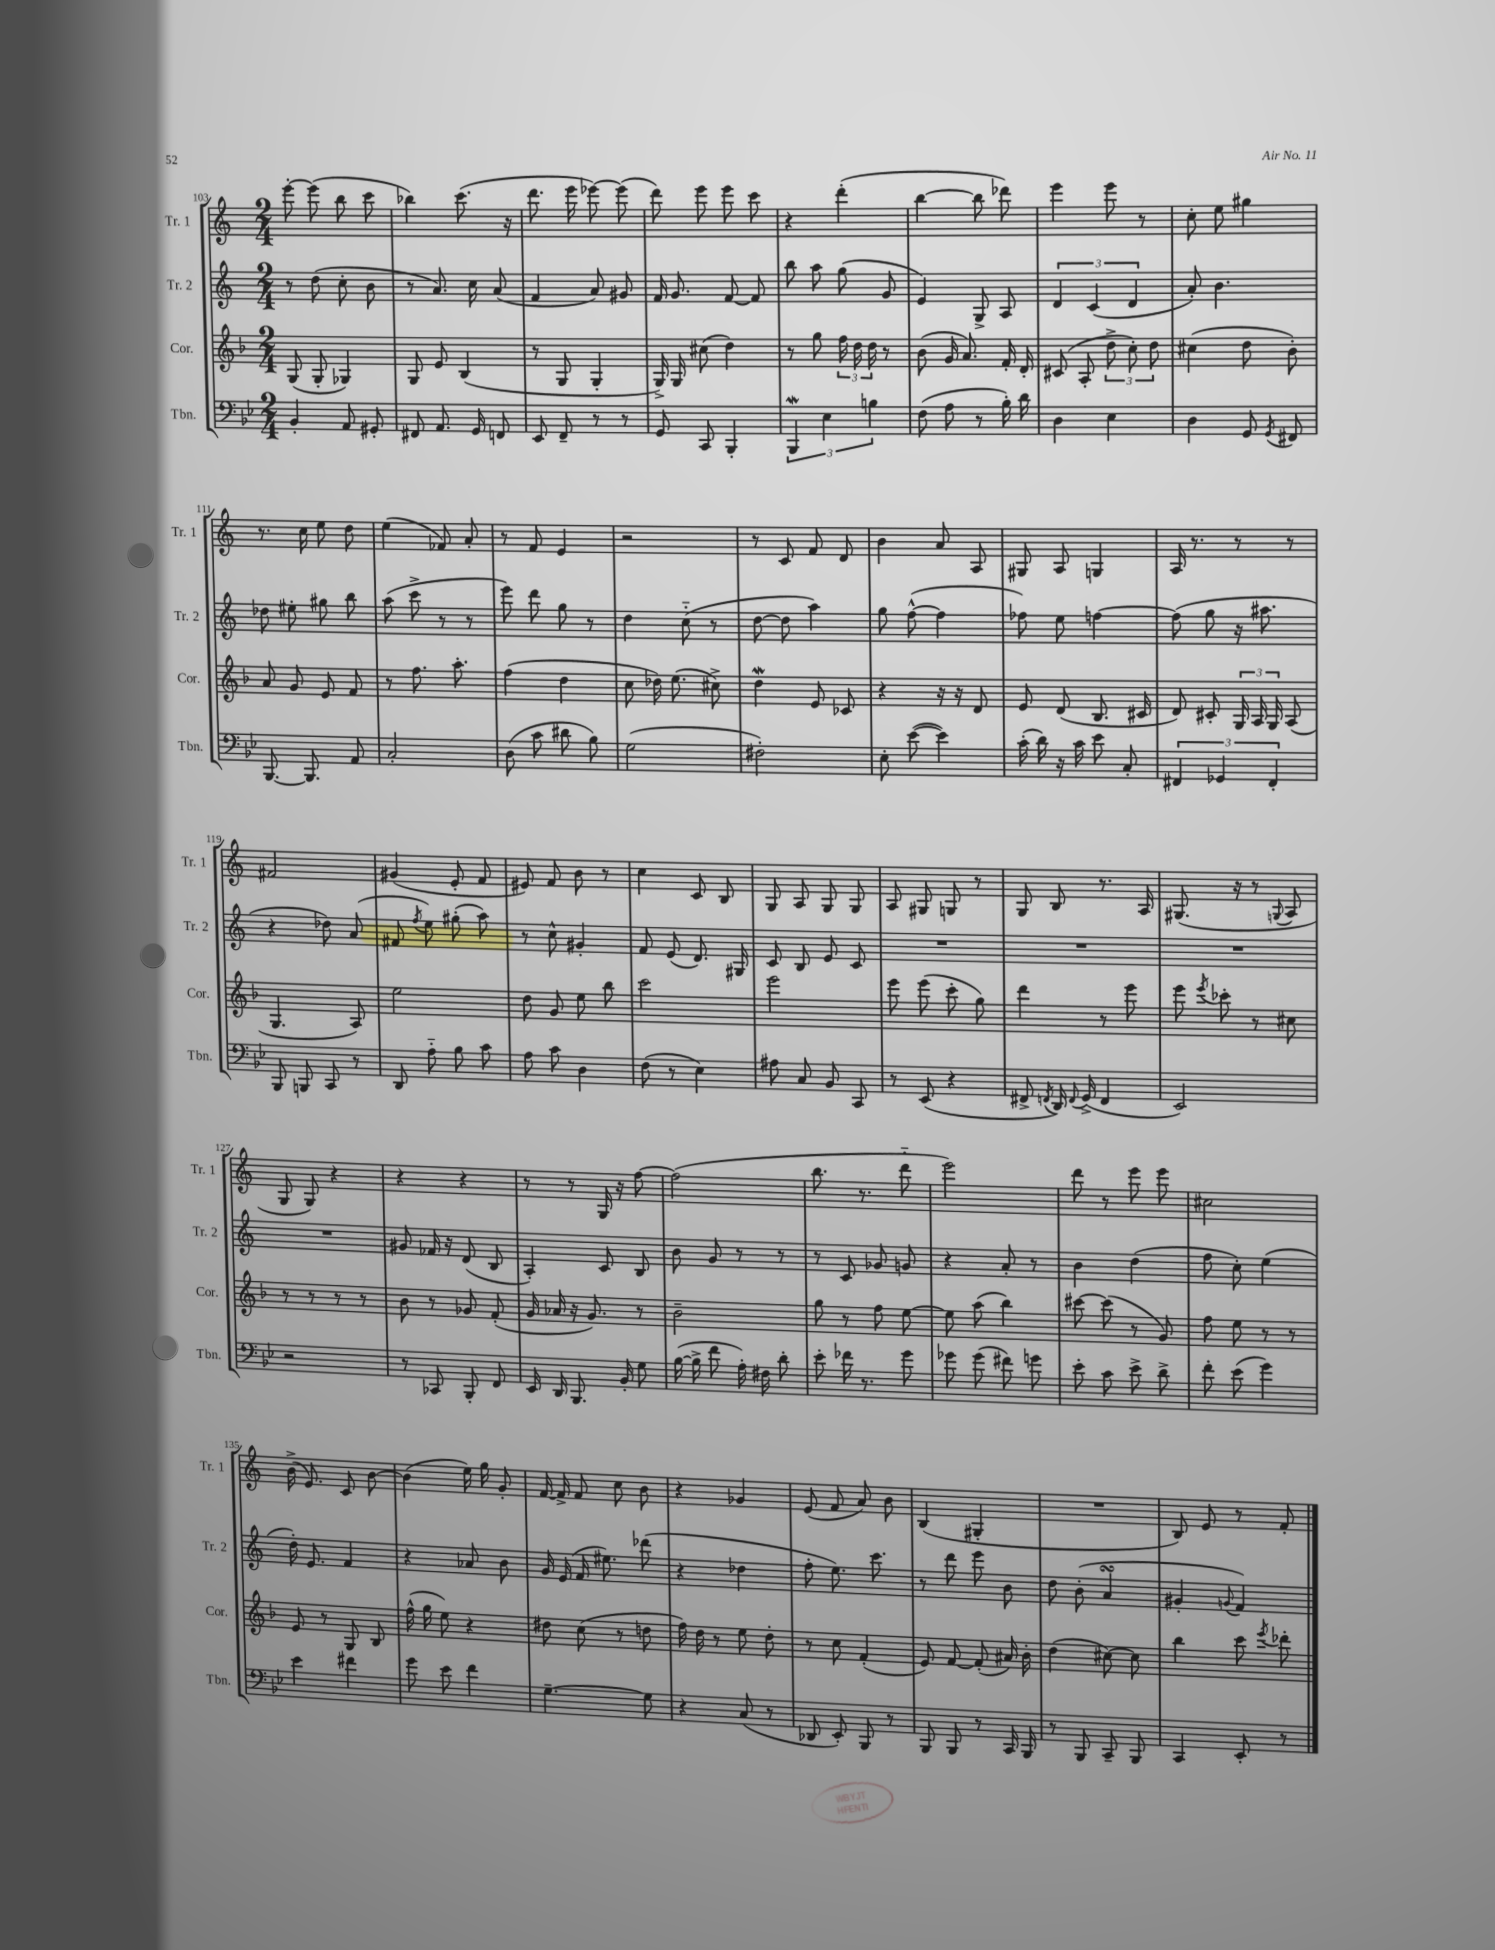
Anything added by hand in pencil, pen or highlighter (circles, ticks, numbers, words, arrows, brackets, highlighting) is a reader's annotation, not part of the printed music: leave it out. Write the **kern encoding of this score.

**kern	**kern	**kern	**kern
*part4	*part3	*part2	*part1
*staff4	*staff3	*staff2	*staff1
*I"Tbn.	*I"Cor.	*I"Tr. 2	*I"Tr. 1
*I'Tbn.	*I'Cor.	*I'Tr. 2	*I'Tr. 1
*clefF4	*clefG2	*clefG2	*clefG2
*k[b-e-]	*k[b-]	*k[]	*k[]
*M2/4	*M2/4	*M2/4	*M2/4
=103	=103	=103	=103
4BB-'/	(8G/	8r	[8eee'\
.	8G'/	(8dd\	(8eee\]
8AA/	4G-X/)	8cc'\	8bb\
8GG#X'/	.	8b\	8ccc\
=104	=104	=104	=104
8FF#X/	8G/	8r	4bb-X\)
8.AA/	8e/	8.a/)	.
.	(4B-/	.	(8.ccc\
16GG/	.	16cc\	.
8FFn/	.	(8a/	.
.	.	.	16r
=105	=105	=105	=105
8EE-/	8r	4f/	8.ddd\
8FF~/	8G/	.	.
.	.	.	16eee\
8r	4G'/	8a/)	[8eee-X\)
8r	.	8g#X/	(8eee-\]
=106	=106	=106	=106
8GG/	16G^/)	16f/	8ddd\)
.	16G/	8.g/	.
8CC/	(8cc#X\	.	8eee\
4BBB-'/	4dd\)	[8f/	8eee\
.	.	8f/]	8ccc\
=107	=107	=107	=107
6BBB-w/	8r	8bb\	4r
.	8gg\	8aa\	.
6E-\	.	.	.
.	24ff\	(8gg\	(4ddd'\
.	24dd\	.	.
6Bn\	24dd\	.	.
.	8r	8g/	.
=108	=108	=108	=108
(8F\	(8b-\	4e/)	[4bb\
8A\	16g/	.	.
.	8.a/)	.	.
8r	.	8G^/	8bb\]
16B-'\)	16f'/	8A/	8ddd-X\)
16d\	16d'/	.	.
=109	=109	=109	=109
4D\	(8c#X/	6d/	4eee\
.	8A'/	.	.
.	.	(6c/	.
4E-\	12dd^\	.	8eee\
.	12cc'\)	6d/	.
.	.	.	8r
.	12dd\	.	.
=110	=110	=110	=110
4D\	(4cc#X\	8a'/)	8cc'\
.	.	4.b\	8ee\
8GG/	8dd\	.	4gg#X\
8qGG/	.	.	.
8FF#X/	8b-'\)	.	.
!!LO:LB:g=z
=111	=111	=111	=111
[8.BBB-/	8a/	8dd-X\	8.r
.	8g/	8ee#X'\	.
8.BBB-/]	.	.	16cc\
.	8e/	8gg#X\	8ee\
8AA/	8f/	8bb\	8dd\
=112	=112	=112	=112
2C'/	8r	(8aa\	(4ee\
.	8.ff\	8ccc^\	.
.	.	8r	8f-X/)
.	8.aa'\	.	.
.	.	8r	8a'/
=113	=113	=113	=113
(8D\	(4ff\	8eee\)	8r
8c\	.	8ddd\	8f/
8d#X\	4dd\	8gg\	4e/
8B-\)	.	8r	.
=114	=114	=114	=114
(2G\	8cc\	4dd\	2r
.	16dd-X\)	.	.
.	(8.ee\	.	.
.	.	(8cc\	.
.	8cc#X^\)	8r	.
=115	=115	=115	=115
2F#X'\)	4ddW\	[8dd\	8r
.	.	8dd\]	8c/
.	8e/	4aa\)	8f/
.	8c-X/	.	8d/
=116	=116	=116	=116
8E-'\	4r	8gg\	4b\
([8e-\	.	([8ff^^\	.
4e-\])	16r	4ff\]	8a/
.	16r	.	.
.	8d/	.	8A/
=117	=117	=117	=117
(16c'\	8e/	8ff-X\)	8G#X/
16d\)	.	.	.
16r	(8d/	8ee\	8A/
16c\	.	.	.
8e-\	8.B-/	[4ffn\	4Gn/
8C'/	.	.	.
.	16c#X/	.	.
=118	=118	=118	=118
6FF#X/	8d/)	(8ff\]	16A/
.	.	.	8.r
.	8c#X'/	8gg\	.
6GG-X/	.	.	.
.	24G/	16r	8r
.	24A/	.	.
.	.	8.aa#X\	.
6FF#'/	24G/	.	.
.	(8A/	.	8r
!!LO:LB:g=z
=119	=119	=119	=119
8BBB-/	4.G/	4r	2f#X/
8BBBn/	.	.	.
8CC/	.	8dd-X\)	.
8r	8A/)	(8a/	.
=120	=120	=120	=120
8DD/	2ee\	8f#X/	(4g#X/
.	.	8qff/	.
8A\	.	8ee\)	.
8B-\	.	(8gg#X'\	8e'/
8c\	.	8aa\)	8f/
=121	=121	=121	=121
8A\	8dd\	8r	8e#X/)
8c\	8g/	8cc^^\	8f/
4D\	8ee\	4g#X'/	8b\
.	8bb-\	.	8r
=122	=122	=122	=122
(8F\	2ccc\	8f/	4cc\
8r	.	(8e/	.
4E-\)	.	8.d/)	8c/
.	.	.	8B/
.	.	16G#X/	.
=123	=123	=123	=123
8A#X\	2eee\	8c/	8G/
8C/	.	8B/	8A/
8BB-/	.	8e/	8G/
8CC/	.	8c/	8G/
=124	=124	=124	=124
8r	8eee\	2r	8A/
(8EE-/	(8eee\	.	8G#X/
4r	8ccc'\	.	8Gn/
.	8gg\)	.	8r
=125	=125	=125	=125
8FF#X^/	4ddd\	2r	8G/
8qFFn/	.	.	.
16DD/)	.	.	8B/
8qqFF/	.	.	.
(16GG^/	.	.	.
4FF/	8r	.	8.r
.	8eee\	.	.
.	.	.	16A/
=126	=126	=126	=126
2EE-/)	8eee\	2r	(8.G#X/
.	8qeee/	.	.
.	8ccc-X'\	.	.
.	.	.	16r
.	8r	.	8r
.	.	.	8qqGn/
.	8cc#X\	.	8A/
!!LO:LB:g=z
=127	=127	=127	=127
2r	8r	2r	8G/
.	8r	.	8G/)
.	8r	.	4r
.	8r	.	.
=128	=128	=128	=128
8r	8b-\	8g#X/	4r
8CC-X/	8r	16f-X/	.
.	.	16r	.
8BBB-'/	8g-X/	(8d/	4r
8FF/	(8f'/	8B/	.
=129	=129	=129	=129
16EE-/	16g/	4A'/)	8r
16DD/	16a-X/	.	.
8.BBB-/	16r	.	8r
.	8.g/)	.	.
.	.	8c/	16G/
16BB-'/	.	.	16r
8G\	8r	8B/	[8ff\
=130	=130	=130	=130
([16B-\	2b-~\	8b\	(2ff\]
16B-^\]	.	.	.
8f\	.	8g/	.
16A'\)	.	8r	.
16F#X\	.	.	.
8d'\	.	8r	.
=131	=131	=131	=131
8e-'\	8gg\	8r	8.bb\
16f-X\	8r	8c/	.
8.r	.	.	8.r
.	8ff\	8g-X/	.
8g\	[8ee\	8gn/	8ddd\
=132	=132	=132	=132
8g-X\	8ee\]	4r	2eee\)
(8g-\	(8aa\	.	.
8f#X\)	4bb-\)	8a'/	.
8gn\	.	8r	.
=133	=133	=133	=133
8e-'\	[8ccc#X\	4b\	8ddd\
8c\	(8ccc#\]	.	8r
8e-^\	8r	(4dd\	8eee\
8d^\	8g/)	.	8eee\
=134	=134	=134	=134
8f'\	8ff\	8ff\	2cc#X\
(8e-\	8ee\	8cc'\)	.
4g\)	8r	(4ee\	.
.	8r	.	.
!!LO:LB:g=z
=135	=135	=135	=135
4e-\	8e/	16dd'\)	(16b^\
.	.	8.e/	8.e/)
.	8r	.	.
4f#X\	8G/	4f/	8c/
.	8B-/	.	[8b\
=136	=136	=136	=136
8g\	(16ff^^\	4r	(4b\]
.	16gg\	.	.
8e-\	8ee\)	.	.
4f\	4r	8a-X/	16ee\)
.	.	.	16gg\
.	.	8b\	8g'/
=137	=137	=137	=137
[4.G~\	8dd#X\	16g/	[16f/
.	.	(16e/	16f^/]
.	(8cc\	16f/	8f/
.	.	8.ee#X\)	.
.	8r	.	8cc\
8G\]	8ddn\	(8ddd-X\	8b\
=138	=138	=138	=138
4r	16ff\)	4r	4r
.	16dd\	.	.
.	8r	.	.
(8C/	8ee\	4dd-X\	4g-X/
8r	8dd'\	.	.
=139	=139	=139	=139
8DD-X/	8r	8ff'\	(8e/
8EE-'/)	8cc\	8.ee\)	8f/
8BBB-/	(4f'/	.	8a/)
.	.	8.ccc\	.
8r	.	.	8b\
=140	=140	=140	=140
8BBB-/	8e/)	8r	(4B/
8BBB-/	[8f/	8ddd\	.
8r	(8f'/]	8eee\	4G#X'/
16CC/	16a#X/)	8b\	.
16BBB-/	16b-'\	.	.
=141	=141	=141	=141
8r	(4dd\	8dd\	2r
8BBB-/	.	(8b'\	.
8CC~/	[8cc#X\)	4asSSS/	.
8BBB-/	8cc#\]	.	.
=142	=142	=142	=142
4CC/	4bb-\	4g#X'/	8B/)
.	.	.	8e/
.	.	8qqgn/	.
8EE-'/	8ccc\	4f/)	8r
.	8qeee/	.	.
8r	8ddd-X'\	.	8f'/
==	==	==	==
*-	*-	*-	*-
